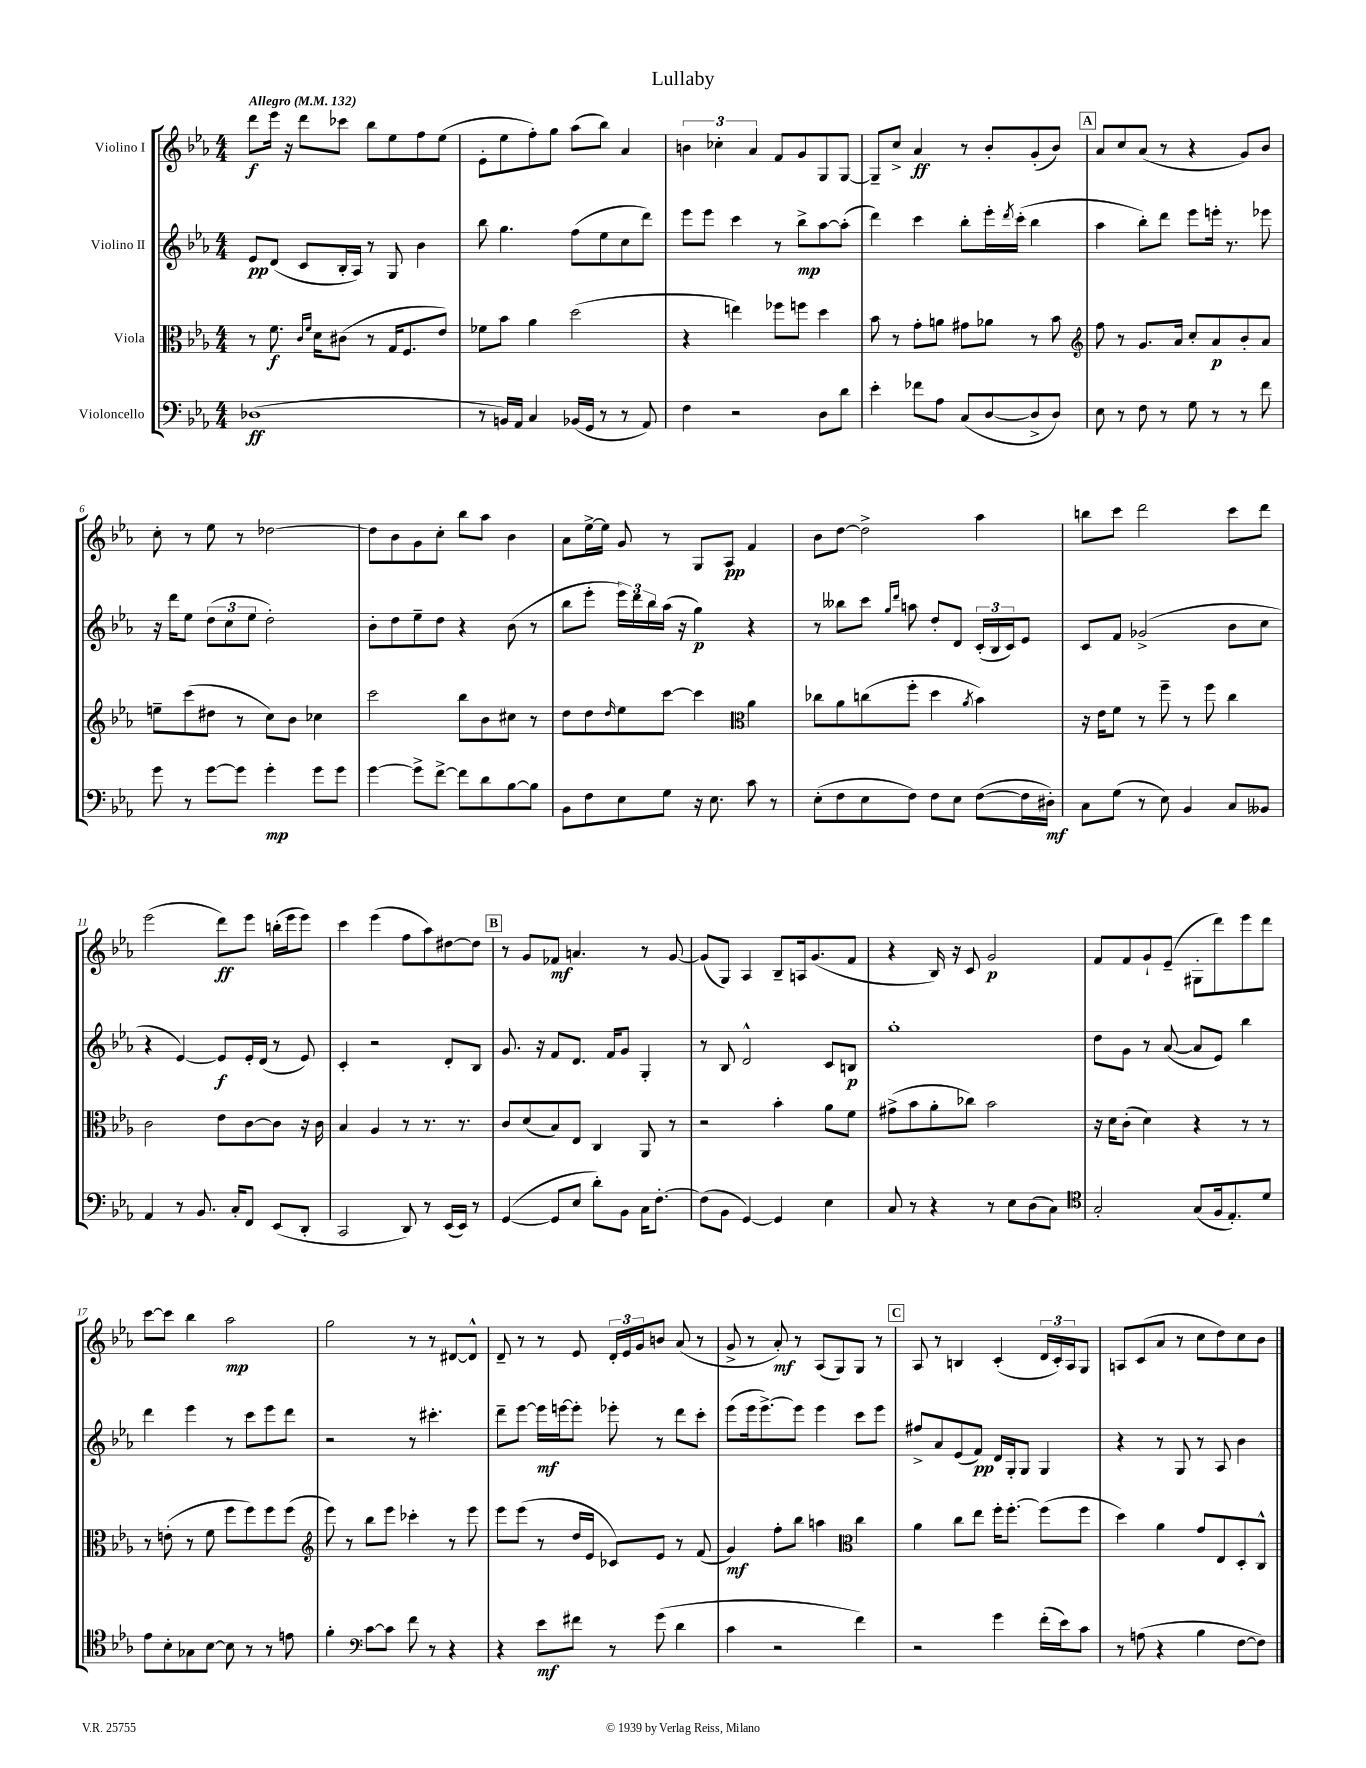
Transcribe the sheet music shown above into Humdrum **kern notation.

**kern	**dynam	**kern	**dynam	**kern	**dynam	**kern	**dynam
*part4	*part4	*part3	*part3	*part2	*part2	*part1	*part1
*staff4	*staff4	*staff3	*staff3	*staff2	*staff2	*staff1	*staff1
*I"Violoncello	*	*I"Viola	*	*I"Violino II	*	*I"Violino I	*
*clefF4	*	*clefC3	*	*clefG2	*	*clefG2	*
*k[b-e-a-]	*	*k[b-e-a-]	*	*k[b-e-a-]	*	*k[b-e-a-]	*
*M4/4	*	*M4/4	*	*M4/4	*	*M4/4	*
*MM132	*	*MM132	*	*MM132	*	*MM132	*
=1	=1	=1	=1	=1	=1	=1	=1
!	!	!	!	!	!	!LO:TX:a:B:t=Allegro	!
(1D-X	ff	8r	.	8e-/L	pp	8ddd\L	f
.	.	8.f\	f	(8d/J	.	16eee-\Jk	.
.	.	.	.	.	.	16r	.
.	.	.	.	8c/L	.	8ddd\L	.
.	.	16qqc/LL	.	.	.	.	.
.	.	16qqf/JJ	.	.	.	.	.
.	.	16d\KL	.	.	.	.	.
.	.	(8c#X\J	.	16B-'/L	.	8ccc-X\J	.
.	.	.	.	16A-/JJ)	.	.	.
.	.	8r	.	8r	.	8bb-\L	.
.	.	16G/KL	.	8G/	.	8ee-\	.
.	.	8.F/	.	.	.	.	.
.	.	.	.	4b-\	.	8ff\	.
.	.	8e-/J)	.	.	.	(8ee-\J	.
=2	=2	=2	=2	=2	=2	=2	=2
8r	.	8f-X\L	.	8bb-\	.	8e-'\L	.
16BBn/LL)	.	8b-\J	.	4.gg\	.	8ee-\	.
16AA-/JJ	.	.	.	.	.	.	.
4C/	.	4a-\	.	.	.	8ff'\)	.
.	.	.	.	.	.	8gg\J	.
(16BB-X/LL	.	(2dd\	.	(8ff\L	.	(8aa-\L	.
16GG/JJ	.	.	.	.	.	.	.
8r	.	.	.	8ee-\	.	8bb-\J)	.
8r	.	.	.	8cc\	.	4a-/	.
8AA-/)	.	.	.	8ddd\J)	.	.	.
=3	=3	=3	=3	=3	=3	=3	=3
4F\	.	4r	.	8eee-\L	.	6bn\	.
.	.	.	.	8eee-\J	.	.	.
.	.	.	.	.	.	6cc-X'\	.
2r	.	4een\)	.	4ccc\	.	.	.
.	.	.	.	.	.	6a-/	.
.	.	8ff-X\L	.	8r	.	8f/L	.
.	.	8ffn\J	.	8bb-^\L	mp	8g/	.
8D\L	.	4dd\	.	[8aa-\	.	8G/	.
8d\J	.	.	.	(8aa-'\J]	.	[8G/J	.
=4	=4	=4	=4	=4	=4	=4	=4
4e-'\	.	8b-\	.	4ddd\)	.	8G~/L]	.
.	.	8r	.	.	.	8cc^/J	.
8f-X\L	.	8g'\L	.	4ccc\	.	4a-/	ff
8A-\J	.	8an\J	.	.	.	.	.
(8C/L	.	8g#X\L	.	8bb-'\L	.	8r	.
[8D/	.	8a-X\J	.	16eee-'\L	.	8b-'/L	.
.	.	.	.	8qddd/	.	.	.
.	.	.	.	(16ccc'\JJ	.	.	.
8D^/]	.	8r	.	4bb-\	.	(8g'/	.
8D/J)	.	8b-\	.	.	.	8b-/J)	.
!!LO:REH:place=s1:t=A
=5	=5	=5	=5	=5	=5	=5	=5
*	*	*clefG2	*	*	*	*	*
8E-\	.	8ff\	.	4aa-\	.	8a-/L	.
8r	.	8r	.	.	.	8cc/	.
8F\	.	8.g/L	.	8bb-'\L)	.	(8a-/J	.
8r	.	.	.	8ddd\J	.	8r	.
.	.	16a-/Jk	.	.	.	.	.
8G\	.	8cc'/L	.	8eee-\L	.	4r	.
8r	.	8a-/	p	16eeen'\Jk	.	.	.
.	.	.	.	8.r	.	.	.
8r	.	8b-'/	.	.	.	8g/L)	.
8f\	.	8a-/J	.	8eee-X\	.	8b-/J	.
!!LO:LB:g=z
=6	=6	=6	=6	=6	=6	=6	=6
8g\	.	8een~\L	.	16r	.	8cc'\	.
.	.	.	.	16ddd\KL	.	.	.
8r	.	(8ccc\	.	8ee-\J	.	8r	.
[8g\L	.	8dd#X\J	.	(12dd\L	.	8ee-\	.
.	.	.	.	12cc\	.	.	.
8g\J]	.	8r	.	.	.	8r	.
.	.	.	.	12ee-\J	.	.	.
4g'\	mp	8cc\L)	.	2dd'\)	.	[2dd-X\	.
.	.	8b-\J	.	.	.	.	.
8g\L	.	4cc-X\	.	.	.	.	.
8g\J	.	.	.	.	.	.	.
=7	=7	=7	=7	=7	=7	=7	=7
[4g\	.	2ccc\	.	8b-'\L	.	8dd-\L]	.
.	.	.	.	8dd\	.	8b-\	.
8g^\L]	.	.	.	8ee-~\	.	8g\	.
[8f^\J	.	.	.	8dd\J	.	8cc'\J	.
8f\L]	.	8bb-\L	.	4r	.	8bb-\L	.
8d\	.	8b-\	.	.	.	8aa-\J	.
[8B-\	.	8cc#X\J	.	(8b-\	.	4b-\	.
8B-\J]	.	8r	.	8r	.	.	.
=8	=8	=8	=8	=8	=8	=8	=8
8BB-\L	.	8dd\L	.	8bb-\L	.	8a-\L	.
8F\	.	8dd\	.	8eee-'\J	.	[16ee-^\L	.
.	.	.	.	.	.	16ee-\JJ]	.
.	.	16qqdd/	.	.	.	.	.
8E-\	.	8ee-\	.	24eee-\LL)	.	8g/	.
.	.	.	.	24ddd\	.	.	.
.	.	.	.	24bb-\	.	.	.
8G\J	.	[8ccc\J	.	(16aa-\JJ	.	8r	.
.	.	.	.	16r	.	.	.
16r	.	4ccc\]	.	4gg\)	p	8G/L	.
8.E-\	.	.	.	.	.	.	.
.	.	.	.	.	.	8A-/J	pp
*	*	*clefC3	*	*	*	*	*
8c\	.	4a-\	.	4r	.	4f/	.
8r	.	.	.	.	.	.	.
=9	=9	=9	=9	=9	=9	=9	=9
(8E-'\L	.	8cc-X\L	.	8r	.	8b-\L	.
8F\	.	8a-\	.	8bb--X\L	.	[8dd\J	.
8E-\	.	(8ccn\	.	8ccc\J	.	2dd^\]	.
.	.	.	.	16qqgg/LL	.	.	.
.	.	.	.	16qqddd/JJ	.	.	.
8F\J)	.	8ff'\J	.	8aan\	.	.	.
8F\L	.	4dd\	.	8dd'/L	.	.	.
8E-\J	.	.	.	8d/J	.	.	.
.	.	8qa-/	.	.	.	.	.
([8F\L	.	4b-\)	.	(24c'/LL	.	4aa-\	.
.	.	.	.	24B-/	.	.	.
.	.	.	.	24c/J)	.	.	.
16F\L]	.	.	.	8e-/J	.	.	.
16D#X'\JJ)	mf	.	.	.	.	.	.
=10	=10	=10	=10	=10	=10	=10	=10
8C\L	.	16r	.	8c/L	.	8bbn\L	.
.	.	16e-\KL	.	.	.	.	.
(8G\J	.	8f\J	.	8f/J	.	8ccc\J	.
8r	.	8r	.	(2g-X^/	.	2ddd\	.
8E-\)	.	8ff~\	.	.	.	.	.
4BB-/	.	8r	.	.	.	.	.
.	.	8ff\	.	.	.	.	.
8C/L	.	4cc\	.	8b-\L	.	8ccc\L	.
8BB--X/J	.	.	.	8cc\J	.	8ddd\J	.
!!LO:LB:g=z
=11	=11	=11	=11	=11	=11	=11	=11
4AA-/	.	2c\	.	4r	.	(2eee-\	.
8r	.	.	.	[4e-/)	.	.	.
8.BB-/	.	.	.	.	.	.	.
.	.	8e-\L	.	8e-/L]	f	8ddd\L)	ff
16C'/KL	.	.	.	.	.	.	.
8FF/J	.	[8c\	.	16e-'/L	.	8eee-\J	.
.	.	.	.	(16d/JJ	.	.	.
(8EE-/L	.	8c\J]	.	8r	.	(16bbn'\LL	.
.	.	.	.	.	.	16eee-\J	.
8DD'/J	.	16r	.	8e-/)	.	8eee-\J)	.
.	.	16c\	.	.	.	.	.
=12	=12	=12	=12	=12	=12	=12	=12
2CC/	.	4B-/	.	4c'/	.	4ccc\	.
.	.	4A-/	.	2r	.	(4eee-\	.
8DD/)	.	8r	.	.	.	8ff\L	.
8r	.	8.r	.	.	.	8aa-\)	.
(16EE-/LL	.	.	.	8d'/L	.	[8dd#X\	.
16EE-/JJ)	.	8.r	.	.	.	.	.
8r	.	.	.	8B-/J	.	8dd#\J]	.
!!LO:REH:place=s1:t=B
=13	=13	=13	=13	=13	=13	=13	=13
([4GG/	.	8c/L	.	8.g/	.	8r	.
.	.	(8d/	.	.	.	8g/L	.
.	.	.	.	16r	.	.	.
8GG/L]	.	8B-/)	.	8f/L	.	8f-X/J	mf
8E-/J	.	8E-/J	.	8.d/J	.	4.an/	.
8d'\L)	.	4C/	.	.	.	.	.
.	.	.	.	16f/KL	.	.	.
8BB-\J	.	.	.	8g/J	.	.	.
16C\KL	.	8AA-/	.	4G'/	.	8r	.
[8.F'\J	.	.	.	.	.	.	.
.	.	8r	.	.	.	[8g/	.
=14	=14	=14	=14	=14	=14	=14	=14
(8F\L]	.	2r	.	8r	.	(8g/L]	.
8BB-\J	.	.	.	8B-/	.	8G/J)	.
[4GG/)	.	.	.	2d^^/	.	4A-/	.
4GG/]	.	4b-'\	.	.	.	8B-~/L	.
.	.	.	.	.	.	16An/k	.
.	.	.	.	.	.	(8.g/	.
4E-\	.	8a-\L	.	8c/L	.	.	.
.	.	8f\J	.	8Bn/J	p	8f/J	.
=15	=15	=15	=15	=15	=15	=15	=15
8C/	.	(8g#X^\L	.	1gg'	.	4r	.
8r	.	8b-\	.	.	.	.	.
4r	.	8a-'\	.	.	.	16B-/)	.
.	.	.	.	.	.	16r	.
.	.	8cc-X\J)	.	.	.	8c/	.
8r	.	2b-\	.	.	.	2g/	p
8E-\L	.	.	.	.	.	.	.
(8D\	.	.	.	.	.	.	.
8C\J)	.	.	.	.	.	.	.
=16	=16	=16	=16	=16	=16	=16	=16
*clefC4	*	*	*	*	*	*	*
2G'/	.	16r	.	8dd\L	.	8f/L	.
.	.	16d\KL	.	.	.	.	.
.	.	(8c'\J	.	8g\J	.	8f/	.
.	.	4d\)	.	8r	.	8g`/	.
.	.	.	.	([8a-/	.	(8e-~/J	.
(8G/L	.	4r	.	8a-/L]	.	8G#X'\L	.
16F/k	.	.	.	8e-/J)	.	8ddd\)	.
8.E-'/)	.	.	.	.	.	.	.
.	.	8r	.	4bb-\	.	8eee-\	.
8d/J	.	8r	.	.	.	8ddd\J	.
!!LO:LB:g=z
=17	=17	=17	=17	=17	=17	=17	=17
8e-\L	.	8r	.	4ddd\	.	[8ccc\L	.
8B-'\	.	(8en'\	.	.	.	8ccc\J]	.
8G-X\	.	8r	.	4eee-\	.	4bb-\	.
[8B-\J	.	8f\	.	.	.	.	.
8B-\]	.	8ff\L	.	8r	.	2aa-\	mp
8r	.	8ff\)	.	8ccc\L	.	.	.
8r	.	8ff\	.	8eee-\	.	.	.
8en\	.	(8ff\J	.	8ddd\J	.	.	.
=18	=18	=18	=18	=18	=18	=18	=18
*	*	*clefG2	*	*	*	*	*
4f'\	.	8eee-\)	.	2r	.	2gg\	.
.	.	8r	.	.	.	.	.
*clefF4	*	*	*	*	*	*	*
[8c\L	.	8bb-\L	.	.	.	.	.
8c\J]	.	8eee-\J	.	.	.	.	.
8f\	.	4ccc-X'\	.	8r	.	8r	.
8r	.	.	.	4.ccc#X'\	.	8r	.
4r	.	8r	.	.	.	[8d#X/L	.
.	.	8eee-\	.	.	.	8d#^^/J]	.
=19	=19	=19	=19	=19	=19	=19	=19
4r	.	8eee-\L	.	8ddd~\L	.	8d~/	.
.	.	(8eee-\J	.	[8eee-\J	.	8r	.
8e-\L	mf	8r	.	16eee-\LL]	mf	8r	.
.	.	.	.	[16eeen\J	.	.	.
8f#X\J	.	16dd/LL	.	8eee'\J]	.	8e-/	.
.	.	16e-/JJ	.	.	.	.	.
8r	.	8c-X/L)	.	8eee-X'\	.	24d'/LL	.
.	.	.	.	.	.	24e-/	.
.	.	.	.	.	.	24g/J	.
(8g\	.	8e-/J	.	8r	.	8bn/J	.
4d\	.	8r	.	8ddd\L	.	(8a-/	.
.	.	(8f/	.	8ccc'\J	.	8r	.
=20	=20	=20	=20	=20	=20	=20	=20
4c\	.	4g/)	mf	(8eee-\L	.	8g^/	.
.	.	.	.	16eee-\k	.	8r	.
.	.	.	.	[8.eee-^\)	.	.	.
2r	.	8ff'\L	.	.	.	8a-'/)	mf
.	.	8bb-\J	.	8eee-\J]	.	8r	.
.	.	4aan\	.	4eee-\	.	(8A-/L	.
.	.	.	.	.	.	8G/)	.
*	*	*clefC3	*	*	*	*	*
4f\)	.	4cc\	.	8ccc\L	.	8G/J	.
.	.	.	.	8eee-\J	.	8r	.
!!LO:REH:place=s1:t=C
=21	=21	=21	=21	=21	=21	=21	=21
2r	.	4a-\	.	8ff#X^/L	.	8A-/	.
.	.	.	.	8a-/	.	8r	.
.	.	8cc\L	.	(8e-/	.	4Bn/	.
.	.	8ee-\J	.	8f/J)	pp	.	.
4g\	.	16ff'\KL	.	16d/LL	.	(4c'/	.
.	.	[8.ff'\J	.	16G'/J	.	.	.
.	.	.	.	8G/J	.	.	.
(16f'\LL	.	(8ff\L]	.	4G/	.	24d/LL	.
.	.	.	.	.	.	24c'/)	.
16e-\J)	.	.	.	.	.	.	.
.	.	.	.	.	.	24A-/J	.
8c\J	.	8ff\J	.	.	.	8G/J	.
=22	=22	=22	=22	=22	=22	=22	=22
8r	.	4dd\)	.	4r	.	8An/L	.
(8An\	.	.	.	.	.	(8c/	.
4r	.	4a-\	.	8r	.	8a-/J	.
.	.	.	.	8G/	.	8r	.
4B-\	.	8g/L	.	8r	.	8cc\L	.
.	.	8E-/	.	8A-/	.	8dd\)	.
[8F\L	.	8D'/	.	4b-\	.	8cc\	.
8F\J])	.	8C^^/J	.	.	.	8b-\J	.
==	==	==	==	==	==	==	==
*-	*-	*-	*-	*-	*-	*-	*-
